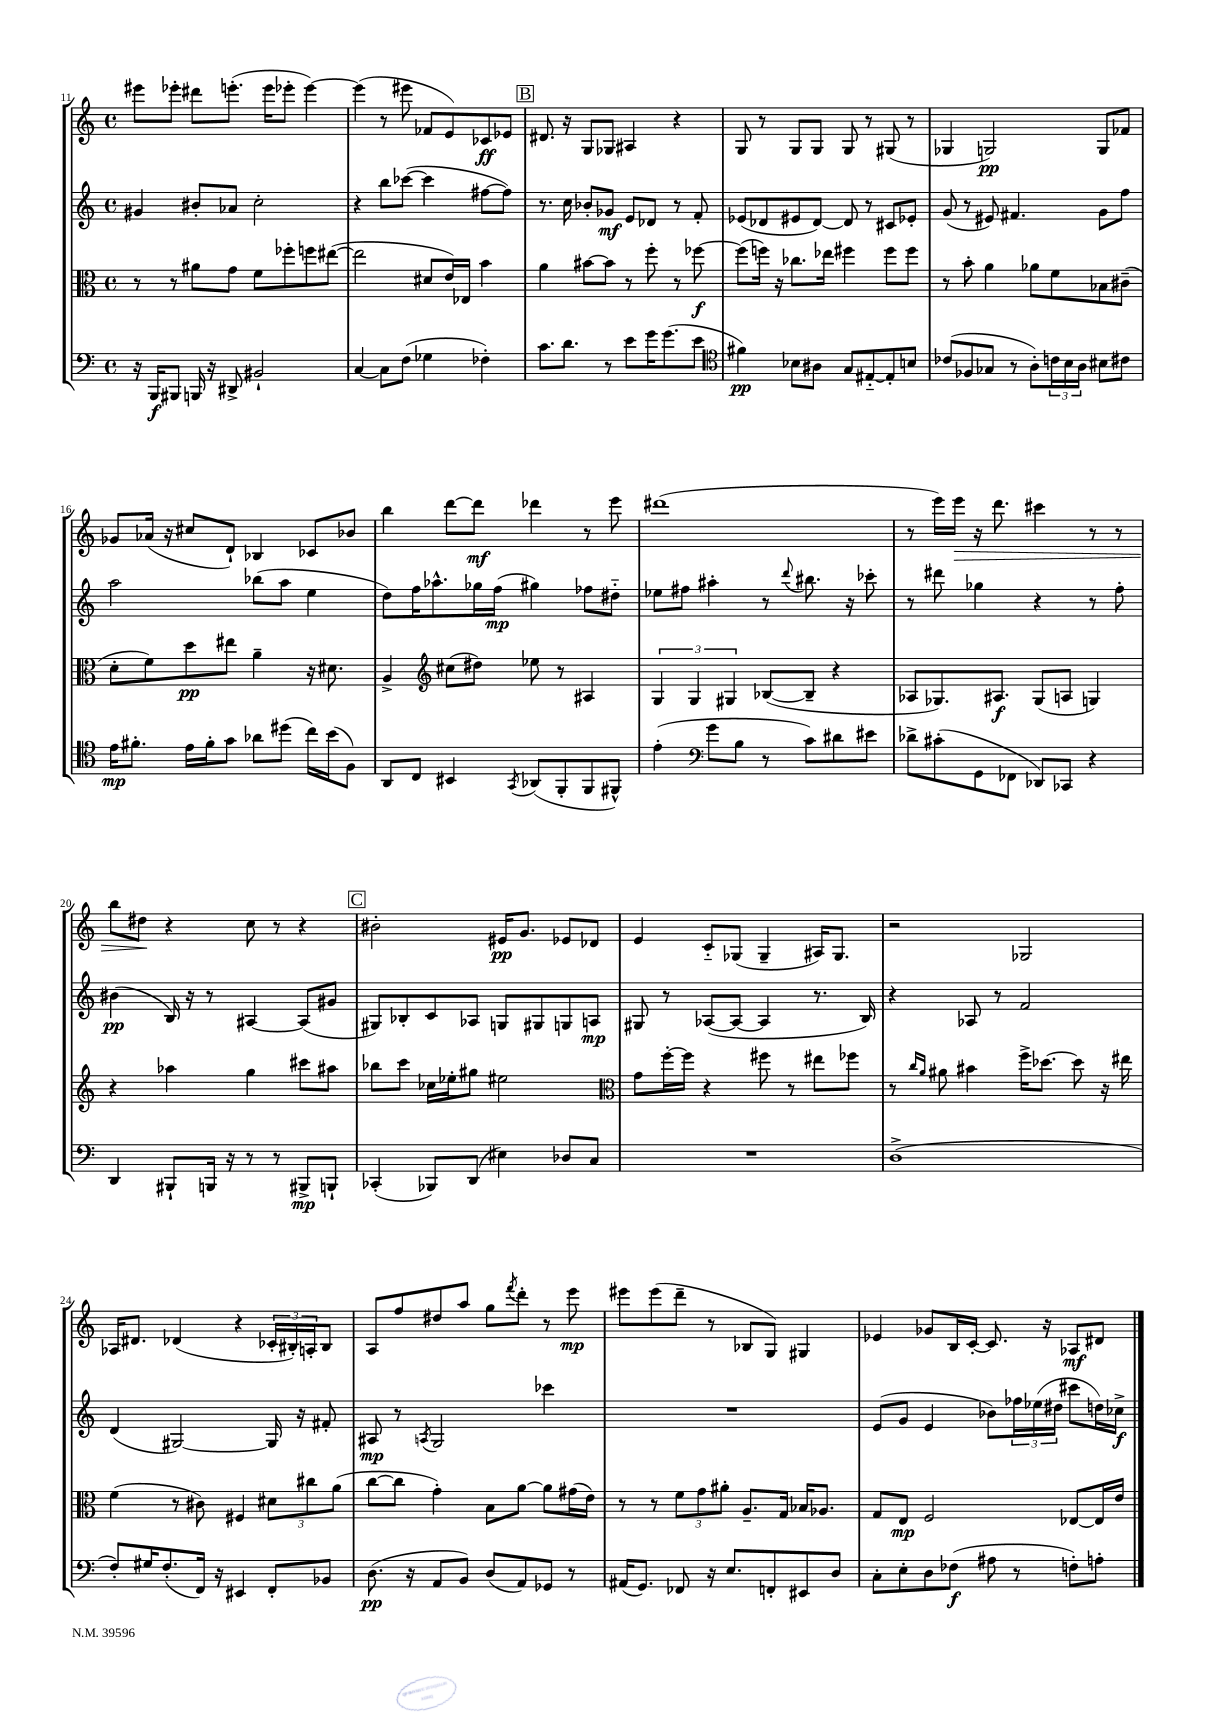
<<
\new StaffGroup <<
\new Staff = "s0" {
    \clef treble \key c \major \defaultTimeSignature \time 4/4
    eis'''8 ees'''8-. dis'''8 e'''8.-.( e'''16 ees'''8-. ees'''4~) |
    ees'''4( r8 eis'''8 fes'8 e'8) ces'8\ff ees'8 |
    \mark \markup { \box "B" } dis'8. r16 g8 ges8 ais4 r4 |
    g8 r8 g8 g8 g8 r8 gis8( r8 |
    ges4 g2\pp) g8 fes'8 |
    ges'8 aes'16( r16 cis''8 d'8-!) bes4 ces'8 bes'8 |
    b''4 d'''8~ d'''8\mf des'''4 r8 e'''8 |
    dis'''1( |
    r8 e'''16) e'''16\> r16 d'''8. cis'''4 r8 r8 |
    b''8 dis''8\! r4 c''8 r8 r4 |
    \mark \markup { \box "C" } bis'2-. eis'16\pp g'8. ees'8 des'8 |
    e'4 c'8-_ ges8( ges4-- ais16) ges8. |
    r2 ges2 |
    aes16 dis'8. des'4( r4 \tuplet 3/2 { ces'16-. bis16-.) a16-. } bis8 |
    a8 f''8 dis''8 a''8 g''8 \acciaccatura { f'''8 } d'''8-. r8 e'''8\mp |
    eis'''8 eis'''8( d'''8-- r8 bes8 g8) gis4 |
    ees'4 ges'8 b16 c'16~-. c'8. r16 aes8\mf dis'8 \bar "|." |
}
\new Staff = "s1" {
    \clef treble \key c \major \defaultTimeSignature \time 4/4
    gis'4 bis'8-. aes'8 c''2-. |
    r4 b''8 ces'''8~( ces'''4 fis''8~ fis''8) |
    \mark \markup { \box "B" } r8. c''16 bes'8-. ges'8\mf e'8 des'8 r8 f'8-. |
    ees'8( des'8 eis'8 des'8~) des'8 r8 cis'8 ees'8-. |
    g'8( r8 eis'8) fis'4. g'8 f''8 |
    a''2 bes''8( a''8 e''4 |
    d''8) f''16 aes''8.-^ ges''16 f''16\mp( gis''4) fes''8 dis''8-_ |
    ees''8 fis''8 ais''4-. r8 \appoggiatura { d'''8 } bis''8. r16 ces'''8-. |
    r8 dis'''8 ges''4 r4 r8 f''8-. |
    bis'4\pp( b16) r16 r8 ais4~ ais8( gis'8 |
    \mark \markup { \box "C" } gis8) bes8-. c'8 aes8 g8 gis8 g8 a8\mp |
    gis8 r8 aes8~( aes8~ aes4 r8. b16) |
    r4 aes8 r8 f'2 |
    d'4( gis2~) gis16 r16 fis'8-. |
    ais8\mp r8 \acciaccatura { a8 } g2 ces'''4 |
    R1 |
    e'8( g'8 e'4 bes'8) \tuplet 3/2 { fes''16 ees''16( dis''16 } cis'''8 d''16) ces''16->\f \bar "|." |
}
\new Staff = "s2" {
    \clef alto \key c \major \defaultTimeSignature \time 4/4
    r8 r8 ais'8 g'8 f'8 fes''8-. f''8 eis''8~( |
    eis''2 dis'8 e'16) ees16 b'4 |
    \mark \markup { \box "B" } a'4 bis'8~ bis'8 r8 f''8-. r8 fes''8~\f |
    fes''8( f''16) r16 ces''8. ees''16 fis''4 fis''8 fis''8 |
    r8 b'8-. a'4 aes'8 f'8 bes8 cis'8--( |
    d'8-. f'8) d''8\pp eis''8 a'4-- r16 dis'8. |
    a4-> \clef treble cis''8( dis''8) ees''8 r8 ais4 |
    \tuplet 3/2 { g4 g4 gis4 } bes8~( bes8-- r4 |
    aes8 ges8.) ais8.\f ges8( a8 g4) |
    r4 aes''4 g''4 cis'''8 ais''8 |
    \mark \markup { \box "C" } bes''8 c'''8 ces''16 ees''16-. gis''8 eis''2 |
    \clef alto g'8 f''16~-. f''16 r4 fis''8 r8 eis''8 fes''8 |
    r8 \grace { c''16 a'16 } ais'8 bis'4 f''16-> des''8.~ des''8 r16 eis''16 |
    f'4( r8 cis'8) fis4 \tuplet 3/2 { dis'8 cis''8 a'8( } |
    c''8~ c''8 g'4-.) b8 a'8~ a'8 gis'16( e'16) |
    r8 r8 \tuplet 3/2 { f'8 g'8 ais'8-. } a8.-- g16 bes16 aes8. |
    g8 e8\mp f2 ees8~ ees16 e'16 \bar "|." |
}
\new Staff = "s3" {
    \clef bass \key c \major \defaultTimeSignature \time 4/4
    r16 b,,16\f bis,,8 b,,16 r16 dis,8-> bis,2-! |
    c4~ c8 f8( ges4 fes4-.) |
    \mark \markup { \box "B" } c'8. d'8. r8 e'8 g'16 g'8.( e'8 |
    \clef tenor fis'4\pp) bes8 ais8 g8 eis8~-_ eis8-. b8 |
    ces'8( fes8 ges8 r8 a8-.) \tuplet 3/2 { c'16 b16 a16 } bis8 cis'8 |
    e'16\mp fis'8.-. e'16 fis'16-. g'8 aes'8 dis''8( c''16) b'16( f8) |
    a,8 c8 bis,4 \acciaccatura { g,8 } aes,8( f,8-. f,8 fis,8-^) |
    e'4-.( \clef bass g'8 b8 r8 c'8) dis'8 eis'8 |
    des'8-> cis'8-.( g,8 fes,8 des,8) ces,8 r4 |
    d,4 bis,,8-! b,,16 r16 r8 r8 bis,,8->\mp b,,8-! |
    \mark \markup { \box "C" } ces,4-.( bes,,8) d,8( eis4) des8 c8 |
    R1 |
    d1->( |
    f8-.) gis16 f8.-.( f,16) r16 eis,4 f,8-. bes,8 |
    d8.\pp( r16 a,8 b,8) d8( a,8) ges,8 r8 |
    ais,16( g,8.) fes,8 r16 e8. f,8-. eis,8 d8 |
    c8-. e8-. d8 fes8\f( ais8 r8 f8-.) a8-. \bar "|." |
}
>>
>>
\layout { \context { \Score currentBarNumber = #11 } }
